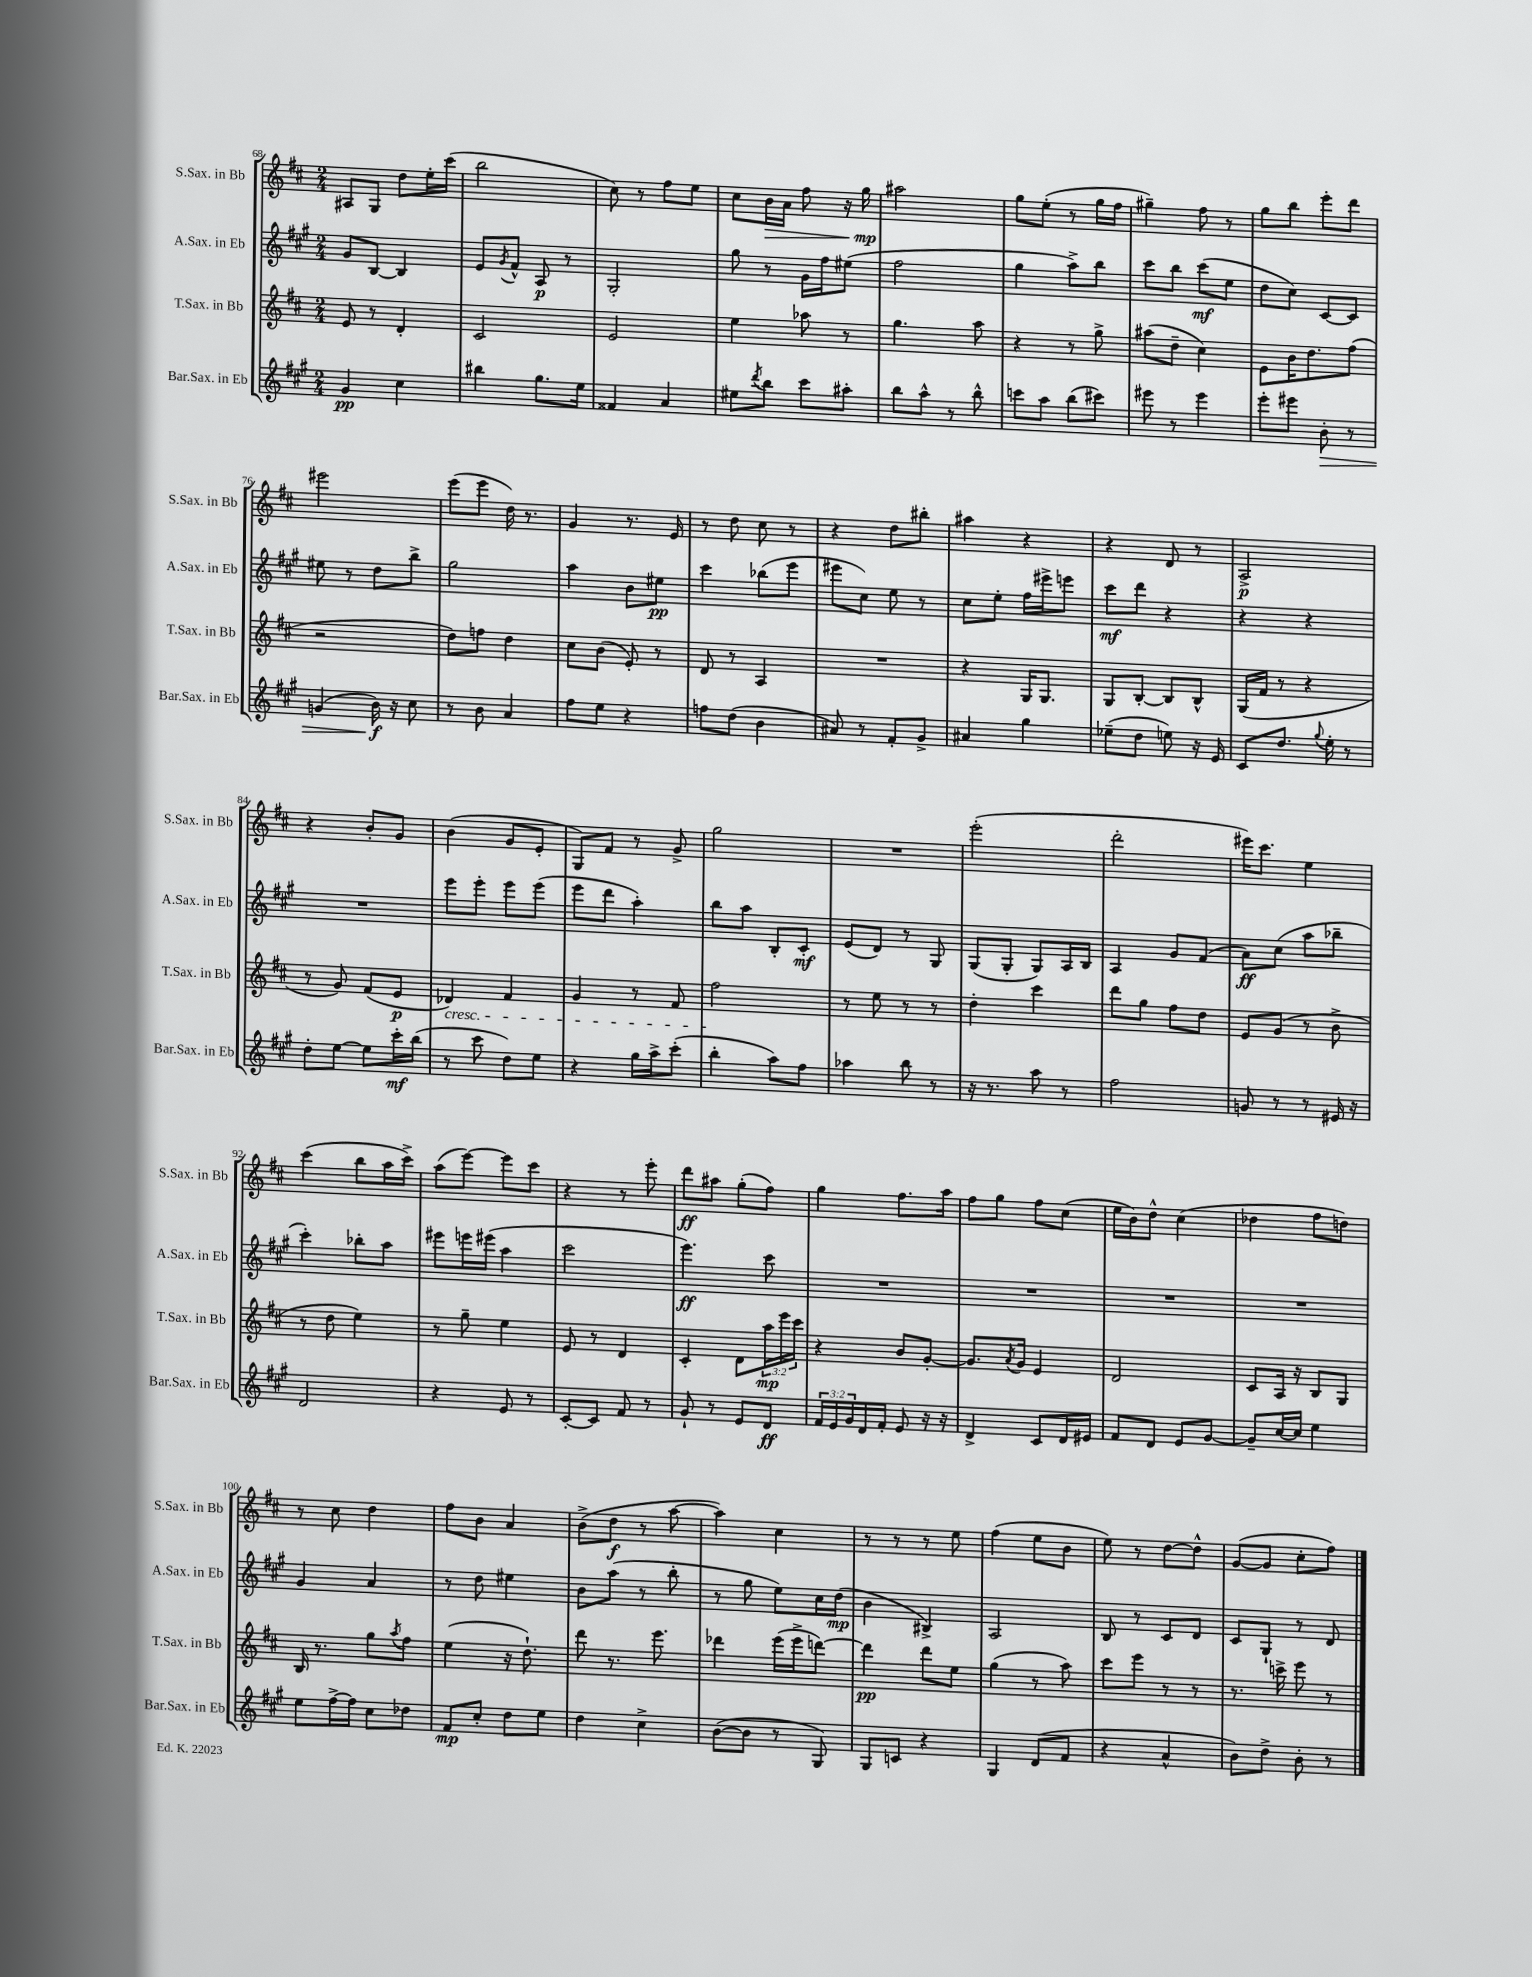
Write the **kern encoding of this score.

**kern	**dynam	**kern	**dynam	**kern	**dynam	**kern	**dynam
*part4	*part4	*part3	*part3	*part2	*part2	*part1	*part1
*staff4	*staff4	*staff3	*staff3	*staff2	*staff2	*staff1	*staff1
*I"Bar.Sax. in Eb	*	*I"T.Sax. in Bb	*	*I"A.Sax. in Eb	*	*I"S.Sax. in Bb	*
*I'Bar.Sax. in Eb	*	*I'T.Sax. in Bb	*	*I'A.Sax. in Eb	*	*I'S.Sax. in Bb	*
*clefG2	*	*clefG2	*	*clefG2	*	*clefG2	*
*k[f#c#g#]	*	*k[f#c#]	*	*k[f#c#g#]	*	*k[f#c#]	*
*M2/4	*	*M2/4	*	*M2/4	*	*M2/4	*
=68	=68	=68	=68	=68	=68	=68	=68
4g#/	pp	8e/	.	8g#/L	.	8A#X/L	.
.	.	8r	.	[8B/J	.	8G/J	.
4cc#\	.	4d'/	.	4B/]	.	8dd\L	.
.	.	.	.	.	.	16ee'\L	.
.	.	.	.	.	.	(16ccc#\JJ	.
=69	=69	=69	=69	=69	=69	=69	=69
4bb#X\	.	2c#/	.	8e/L	.	2bb\	.
.	.	.	.	8qg#/	.	.	.
.	.	.	.	8f#^^/J	.	.	.
8.gg#\L	.	.	.	8A/	p	.	.
.	.	.	.	8r	.	.	.
16ee\Jk	.	.	.	.	.	.	.
=70	=70	=70	=70	=70	=70	=70	=70
4f##X/	.	2e/	.	2G#'/	.	8cc#\)	.
.	.	.	.	.	.	8r	.
4a/	.	.	.	.	.	8ff#\L	.
.	.	.	.	.	.	8ee\J	.
=71	=71	=71	=71	=71	=71	=71	=71
8ee#X\L	.	4ee\	.	8gg#\	.	8cc#\L	.
8qddd/	.	.	.	.	.	.	.
!	!	!	!	!	!	!	!LO:HP:b
8bb\J	.	.	.	8r	.	16b\L	>
.	.	.	.	.	.	16a\JJ	.
8ccc#\L	.	8aa-X\	.	16g#\LL	.	8ff#\	.
.	.	.	.	16ff#\J	.	.	.
8aa#X'\J	.	8r	.	(8ee#X\J	.	16r	.
.	.	.	.	.	.	16gg\	mp
.	.	.	.	.	.	.	]
=72	=72	=72	=72	=72	=72	=72	=72
8bb\L	.	4.gg\	.	2ff#\	.	2aa#X\	.
8aa^^\J	.	.	.	.	.	.	.
8r	.	.	.	.	.	.	.
8bb^^\	.	8aa\	.	.	.	.	.
=73	=73	=73	=73	=73	=73	=73	=73
8cccn\L	.	4r	.	4gg#\	.	8gg\L	.
8aa\J	.	.	.	.	.	(8ee'\J	.
(8bb\L	.	8r	.	8aa^\L)	.	8r	.
8ccc#X\J)	.	8gg^\	.	8bb\J	.	16gg\LL	.
.	.	.	.	.	.	16ff#\JJ	.
=74	=74	=74	=74	=74	=74	=74	=74
8eee#X\	.	(8aa#X\L	.	8ccc#\L	.	4gg#X~\)	.
8r	.	8dd~\J	.	8bb\J	.	.	.
4eee#\	.	4cc#\)	.	(8ccc#\L	mf	8ff#\	.
.	.	.	.	8ee\J	.	8r	.
=75	=75	=75	=75	=75	=75	=75	=75
8eee'\L	.	8e\L	.	8dd\L	.	8gg\L	.
8eee#X\J	.	16b\K	.	8cc#\J)	.	8bb\J	.
.	.	8.dd\	.	.	.	.	.
!	!LO:HP:b	!	!	!	!	!	!
8b'\	>	.	.	[8c#/L	.	8eee'\L	.
8r	.	(8ff#\J	.	8c#/J]	.	8ddd\J	.
!!LO:LB:g=z
=76	=76	=76	=76	=76	=76	=76	=76
(4gn/	.	2r	.	8ee#X\	.	2eee#X\	.
.	.	.	.	8r	.	.	.
16b\)	f	.	.	8dd\L	.	.	.
16r	]	.	.	.	.	.	.
8cc#\	.	.	.	8bb^\J	.	.	.
=77	=77	=77	=77	=77	=77	=77	=77
8r	.	8dd\L)	.	2gg#\	.	(8eee\L	.
8b\	.	8ffn\J	.	.	.	8eee\J	.
4a/	.	4dd\	.	.	.	16dd\)	.
.	.	.	.	.	.	8.r	.
=78	=78	=78	=78	=78	=78	=78	=78
8ff#\L	.	8cc#\L	.	4aa\	.	4g/	.
8ee\J	.	(8b\J	.	.	.	.	.
4r	.	8e'/)	.	8b\L	.	8.r	.
.	.	8r	.	8ee#X\J	pp	.	.
.	.	.	.	.	.	16e/	.
=79	=79	=79	=79	=79	=79	=79	=79
8ffn\L	.	8d/	.	4ccc#\	.	8r	.
(8dd\J	.	8r	.	.	.	8dd\	.
4b\	.	4A/	.	(8bb-X\L	.	8cc#\	.
.	.	.	.	8eee\J	.	8r	.
=80	=80	=80	=80	=80	=80	=80	=80
8a#X/)	.	2r	.	8eee#X\L	.	4r	.
8r	.	.	.	8cc#\J)	.	.	.
8f#'/L	.	.	.	8ee\	.	8dd\L	.
8g#^/J	.	.	.	8r	.	8bb#X'\J	.
=81	=81	=81	=81	=81	=81	=81	=81
4a#X/	.	4r	.	8cc#\L	.	4aa#X\	.
.	.	.	.	8ee'\J	.	.	.
4gg#\	.	16G/KL	.	16ff#\LL	.	4r	.
.	.	8.G/J	.	16eee#X^\J	.	.	.
.	.	.	.	8eeen\J	.	.	.
=82	=82	=82	=82	=82	=82	=82	=82
(8ee-X~\L	.	8G/L	.	8ccc#\L	mf	4r	.
8dd\J	.	[8B'/J	.	8ddd\J	.	.	.
8een\)	.	8B/L]	.	4r	.	8d/	.
16r	.	8B^^/J	.	.	.	8r	.
16e/	.	.	.	.	.	.	.
=83	=83	=83	=83	=83	=83	=83	=83
8c#/L	.	(16G/LL	.	4r	.	2A^/	p
.	.	16f#/JJ	.	.	.	.	.
8.dd/J	.	8r	.	.	.	.	.
.	.	4r	.	4r	.	.	.
8qqgg#/	.	.	.	.	.	.	.
16ee'\	.	.	.	.	.	.	.
8r	.	.	.	.	.	.	.
!!LO:LB:g=z
=84	=84	=84	=84	=84	=84	=84	=84
8dd'\L	.	8r	.	2r	.	4r	.
[8ee\J	.	8g/)	.	.	.	.	.
8ee\L]	.	(8f#/L	.	.	.	8b'/L	.
16ccc#'\L	mf	8e/J	p	.	.	8g/J	.
(16bb\JJ	.	.	.	.	.	.	.
=85	=85	=85	=85	=85	=85	=85	=85
!	!	!LO:TX:b:i:t=cresc.	!	!	!	!	!
8r	.	4d-X/)	.	8eee\L	.	(4b\	.
8ccc#\	.	.	.	8eee'\J	.	.	.
8dd\L)	.	4f#/	.	8eee\L	.	8g/L	.
8ee\J	.	.	.	(8eee\J	.	8e'/J	.
=86	=86	=86	=86	=86	=86	=86	=86
4r	.	4g/	.	8eee\L	.	8G/L)	.
.	.	.	.	8ddd\J	.	8f#/J	.
16gg#\LL	.	8r	.	4aa'\)	.	8r	.
16aa^\J	.	.	.	.	.	.	.
(8ccc#'\J	.	8f#/	.	.	.	8g^/	.
=87	=87	=87	=87	=87	=87	=87	=87
4bb'\	.	2ff#\	.	8bb\L	.	2gg\	.
.	.	.	.	8aa\J	.	.	.
8aa\L)	.	.	.	8B'/L	.	.	.
8ff#\J	.	.	.	8c#'/J	mf	.	.
=88	=88	=88	=88	=88	=88	=88	=88
4aa-X\	.	8r	.	(8e/L	.	2r	.
.	.	8ee\	.	8d/J)	.	.	.
8bb\	.	8r	.	8r	.	.	.
8r	.	8r	.	8G#/	.	.	.
=89	=89	=89	=89	=89	=89	=89	=89
16r	.	4dd'\	.	(8G#/L	.	(2eee'\	.
8.r	.	.	.	.	.	.	.
.	.	.	.	8G#'/J	.	.	.
8aa\	.	4ccc#\	.	8G#/L)	.	.	.
8r	.	.	.	16A/L	.	.	.
.	.	.	.	16B/JJ	.	.	.
=90	=90	=90	=90	=90	=90	=90	=90
2ff#\	.	8ddd\L	.	4A/	.	2ddd'\	.
.	.	8gg\J	.	.	.	.	.
.	.	8ff#\L	.	8g#/L	.	.	.
.	.	8dd\J	.	(8f#/J	.	.	.
=91	=91	=91	=91	=91	=91	=91	=91
8gn/	.	8e/L	.	8a\L)	ff	16eee#X\KL)	.
.	.	.	.	.	.	8.ccc#\J	.
8r	.	(8g/J	.	(8cc#\J	.	.	.
8r	.	8r	.	8aa\L	.	4ee\	.
16e#X/	.	8b^\	.	8bb-X~\J	.	.	.
16r	.	.	.	.	.	.	.
!!LO:LB:g=z
=92	=92	=92	=92	=92	=92	=92	=92
2d/	.	8r	.	4ccc#'\)	.	(4ccc#\	.
.	.	8dd\	.	.	.	.	.
.	.	4ee\)	.	8bb-X'\L	.	8bb\L	.
.	.	.	.	8aa\J	.	16aa\L	.
.	.	.	.	.	.	16ccc#^\JJ)	.
=93	=93	=93	=93	=93	=93	=93	=93
4r	.	8r	.	8eee#X\L	.	(8aa\L	.
.	.	8gg~\	.	16eeen\L	.	[8eee\J)	.
.	.	.	.	(16eee#X\JJ	.	.	.
8e/	.	4ee\	.	4aa\	.	8eee\L]	.
8r	.	.	.	.	.	8ccc#\J	.
=94	=94	=94	=94	=94	=94	=94	=94
[8c#'/L	.	8e/	.	2ccc#\	.	4r	.
8c#/J]	.	8r	.	.	.	.	.
8f#/	.	4d/	.	.	.	8r	.
8r	.	.	.	.	.	8eee'\	.
=95	=95	=95	=95	=95	=95	=95	=95
8g#`/	.	4c#'/	.	4.eee\)	ff	8ddd\L	ff
8r	.	.	.	.	.	8aa#X\J	.
8e/L	.	8d\L	.	.	.	(8gg'\L	.
8d/J	ff	24aa\L	mp	8ccc#\	.	8ff#\J)	.
.	.	24eee\	.	.	.	.	.
.	.	24ccc#\JJ	.	.	.	.	.
=96	=96	=96	=96	=96	=96	=96	=96
24f#/LL	.	4r	.	2r	.	4gg\	.
24e/	.	.	.	.	.	.	.
24g#/	.	.	.	.	.	.	.
16d/	.	.	.	.	.	.	.
16f#'/JJ	.	.	.	.	.	.	.
8e/	.	8b/L	.	.	.	8.ff#\L	.
16r	.	[8g'/J	.	.	.	.	.
16r	.	.	.	.	.	16aa\Jk	.
=97	=97	=97	=97	=97	=97	=97	=97
4d^/	.	8.g/L]	.	2r	.	8ff#\L	.
.	.	.	.	.	.	8gg\J	.
.	.	8qa/	.	.	.	.	.
.	.	16g/Jk	.	.	.	.	.
8c#/L	.	4e/	.	.	.	8ff#\L	.
16d/L	.	.	.	.	.	(8cc#\J	.
16e#X/JJ	.	.	.	.	.	.	.
=98	=98	=98	=98	=98	=98	=98	=98
8f#/L	.	2d/	.	2r	.	16ee\LL	.
.	.	.	.	.	.	16b\J)	.
8d/J	.	.	.	.	.	8dd^^\J	.
8e/L	.	.	.	.	.	(4cc#\	.
[8g#/J	.	.	.	.	.	.	.
=99	=99	=99	=99	=99	=99	=99	=99
8g#~/L]	.	8c#/L	.	2r	.	4dd-X\	.
[16cc#/L	.	16A/Jk	.	.	.	.	.
16cc#/JJ]	.	16r	.	.	.	.	.
4ee\	.	8B/L	.	.	.	8ff#\L	.
.	.	8G/J	.	.	.	8ddn\J)	.
!!LO:LB:g=z
=100	=100	=100	=100	=100	=100	=100	=100
8ee\L	.	16B/	.	4g#/	.	8r	.
.	.	8.r	.	.	.	.	.
[16ff#^\L	.	.	.	.	.	8cc#\	.
16ff#\JJ]	.	.	.	.	.	.	.
8cc#\L	.	8gg\L	.	4a/	.	4dd\	.
.	.	8qaa/	.	.	.	.	.
8dd-X\J	.	8ff#\J	.	.	.	.	.
=101	=101	=101	=101	=101	=101	=101	=101
8f#/L	mp	(4ee\	.	8r	.	8ff#\L	.
8cc#'/J	.	.	.	8dd\	.	8b\J	.
8dd\L	.	16r	.	4ee#X\	.	4a/	.
.	.	8.dd`\)	.	.	.	.	.
8ee\J	.	.	.	.	.	.	.
=102	=102	=102	=102	=102	=102	=102	=102
4dd\	.	8ddd\	.	8b\L	.	(8b^\L	.
.	.	8.r	.	(8aa\J	.	8dd\J	f
4cc#^\	.	.	.	8r	.	8r	.
.	.	8.eee\	.	.	.	.	.
.	.	.	.	8bb'\	.	[8aa\	.
=103	=103	=103	=103	=103	=103	=103	=103
([8b\L	.	4ddd-X\	.	8r	.	4aa\])	.
8b\J]	.	.	.	8gg#\	.	.	.
8r	.	(16eee\LL	.	8ee\L)	.	4cc#\	.
.	.	16eee^\J	.	.	.	.	.
8G#/)	.	[8dddn\J)	.	16cc#\L	.	.	.
.	.	.	.	(16dd\JJ	mp	.	.
=104	=104	=104	=104	=104	=104	=104	=104
8G#/L	.	4ddd\]	pp	4b\	.	8r	.
8cn/J	.	.	.	.	.	8r	.
4r	.	8ddd\L	.	4B#X^/)	.	8r	.
.	.	8ee\J	.	.	.	8ee\	.
=105	=105	=105	=105	=105	=105	=105	=105
4G#/	.	(4gg\	.	2A/	.	(4ff#\	.
(8d/L	.	8r	.	.	.	8ee\L	.
8f#/J	.	8aa\)	.	.	.	8b\J	.
=106	=106	=106	=106	=106	=106	=106	=106
4r	.	8ccc#\L	.	8B/	.	8ee\)	.
.	.	8eee\J	.	8r	.	8r	.
4a^^/	.	8r	.	8c#/L	.	[8dd\L	.
.	.	8r	.	8d/J	.	8dd^^\J]	.
=107	=107	=107	=107	=107	=107	=107	=107
8b\L)	.	8.r	.	8c#/L	.	([8g/L	.
8dd^\J	.	.	.	8G#`/J	.	8g/J]	.
.	.	16cccn^\	.	.	.	.	.
8b'\	.	8eee\	.	8r	.	8cc#'\L	.
8r	.	8r	.	8d/	.	8ff#\J)	.
==	==	==	==	==	==	==	==
*-	*-	*-	*-	*-	*-	*-	*-
